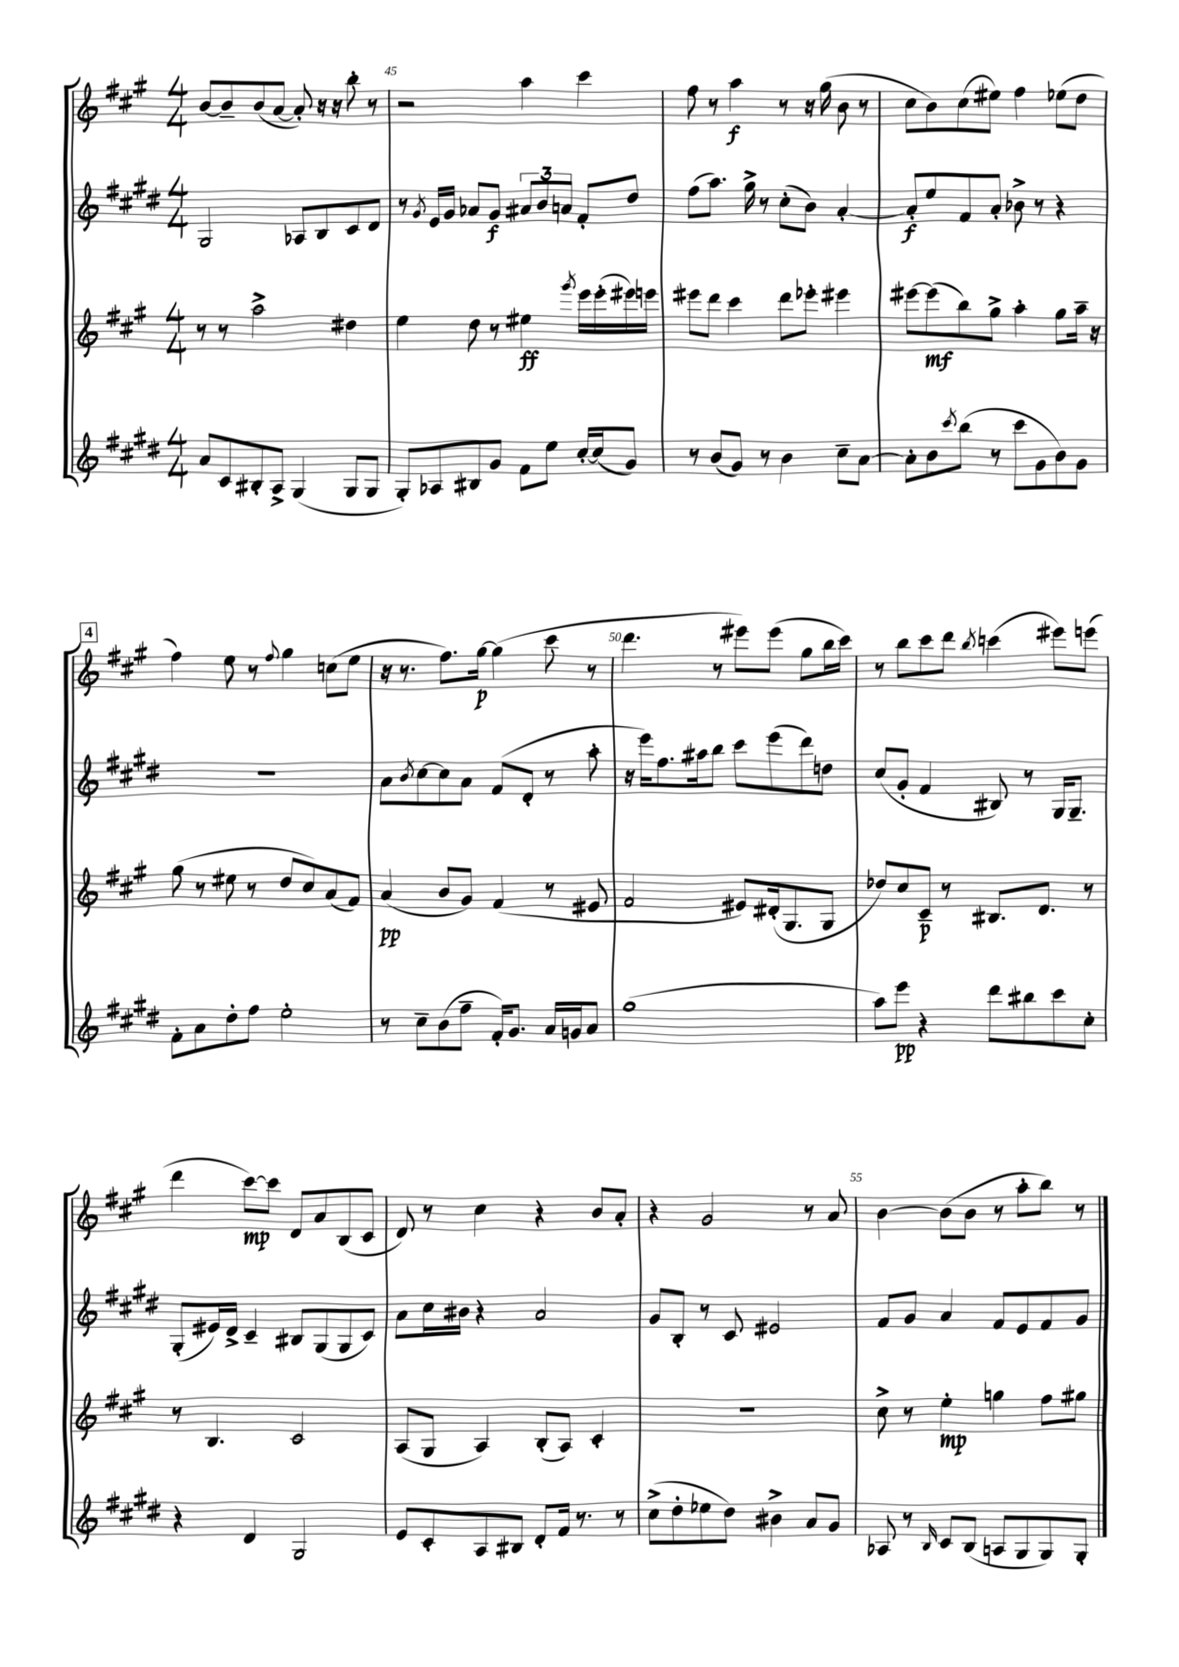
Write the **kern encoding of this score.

**kern	**dynam	**kern	**dynam	**kern	**dynam	**kern	**dynam
*part4	*part4	*part3	*part3	*part2	*part2	*part1	*part1
*staff4	*staff4	*staff3	*staff3	*staff2	*staff2	*staff1	*staff1
*clefG2	*	*clefG2	*	*clefG2	*	*clefG2	*
*k[f#c#g#d#]	*	*k[f#c#g#]	*	*k[f#c#g#d#]	*	*k[f#c#g#]	*
*M4/4	*	*M4/4	*	*M4/4	*	*M4/4	*
=44	=44	=44	=44	=44	=44	=44	=44
8a/L	.	8r	.	2G#/	.	[8b/L	.
8c#/	.	8r	.	.	.	8b~/]	.
8B#X'/	.	2aa^\	.	.	.	(8b/	.
8A^/J	.	.	.	.	.	[8a/J	.
(4G#/	.	.	.	8A-X/L	.	8a'/])	.
.	.	.	.	8B/	.	16r	.
.	.	.	.	.	.	16r	.
8G#/L	.	4dd#X\	.	8c#/	.	8bb'\	.
8G#/J	.	.	.	8d#/J	.	8r	.
=45	=45	=45	=45	=45	=45	=45	=45
8G#'/L)	.	4ee\	.	8r	.	2r	.
.	.	.	.	8qg#/	.	.	.
8A-X/	.	.	.	16e/LL	.	.	.
.	.	.	.	16g#/JJ	.	.	.
8B#X/	.	8dd\	.	8a-X/L	.	.	.
8g#/J	.	8r	.	8g#/J	f	.	.
8f#\L	.	4ee#X\	ff	12a#X/L	.	4aa\	.
.	.	.	.	12b/	.	.	.
8ee\J	.	.	.	.	.	.	.
.	.	.	.	12an/J	.	.	.
.	.	8qggg#/	.	.	.	.	.
[16cc#'/LL	.	16eee\LL	.	8f#'/L	.	4ccc#\	.
(16cc#/J]	.	(16eee'\	.	.	.	.	.
8g#/J)	.	16eee#X\)	.	8dd#/J	.	.	.
.	.	16eeen\JJ	.	.	.	.	.
=46	=46	=46	=46	=46	=46	=46	=46
8r	.	8eee#X\L	.	(8ff#\L	.	8ff#\	.
(8b/L	.	8ddd\J	.	8.aa\J)	.	8r	.
8g#/J)	.	4ccc#\	.	.	.	4aa\	f
.	.	.	.	16gg#^\	.	.	.
8r	.	.	.	8r	.	.	.
4b\	.	8ddd\L	.	(8cc#'\L	.	8r	.
.	.	8eee-X'\J	.	8b\J)	.	16r	.
.	.	.	.	.	.	(16gg#\	.
8cc#~\L	.	4eee#X\	.	[4a'/	.	8b\	.
[8a\J	.	.	.	.	.	8r	.
=47	=47	=47	=47	=47	=47	=47	=47
8a'\L]	.	[8eee#X\L	.	8a'/L]	f	8cc#\L	.
8b\	.	(8eee#\]	mf	8ee/	.	8b\)	.
8qccc#/	.	.	.	.	.	.	.
(8bb\J	.	8bb\)	.	8f#/	.	(8cc#\	.
8r	.	8gg#^\J	.	8a'/J	.	8ee#X\J)	.
8ccc#\L	.	4aa'\	.	8b-X^\	.	4ff#\	.
8g#\	.	.	.	8r	.	.	.
8b\)	.	8gg#\L	.	4r	.	(8ee-X\L	.
8g#\J	.	16aa~\Jk	.	.	.	8dd\J	.
.	.	16r	.	.	.	.	.
!!LO:LB:g=z
!!LO:REH:place=s1:t=4
=48	=48	=48	=48	=48	=48	=48	=48
8f#'\L	.	(8gg#\	.	1r	.	4ff#\)	.
8a\	.	8r	.	.	.	.	.
8dd#'\	.	8ee#X\	.	.	.	8ee\	.
8ff#\J	.	8r	.	.	.	8r	.
.	.	.	.	.	.	8qqff#/	.
2ee'\	.	8dd/L	.	.	.	4gg#\	.
.	.	8cc#/)	.	.	.	.	.
.	.	(8a/	.	.	.	(8ccn\L	.
.	.	8f#/J)	.	.	.	8ee\J	.
=49	=49	=49	=49	=49	=49	=49	=49
8r	.	(4a/	pp	8a\L	.	16r	.
.	.	.	.	.	.	8.r	.
.	.	.	.	8qb/	.	.	.
8cc#~\L	.	.	.	[8cc#\	.	.	.
(8b\	.	8b/L	.	8cc#\]	.	8.ff#\L)	.
8ff#~\J	.	8g#/J)	.	8a\J	.	.	.
.	.	.	.	.	.	[16gg#\Jk	p
16f#'/KL)	.	(4f#/	.	(8f#/L	.	(4gg#\]	.
8.g#/J	.	.	.	.	.	.	.
.	.	.	.	8d#'/J	.	.	.
16a/LL	.	8r	.	8r	.	8ccc#\	.
16gn/J	.	.	.	.	.	.	.
8a/J	.	8e#X/	.	8aa'\	.	8r	.
=50	=50	=50	=50	=50	=50	=50	=50
(1gg#	.	2f#/	.	16r	.	4.ddd\	.
.	.	.	.	16eee\KL)	.	.	.
.	.	.	.	8.ff#\	.	.	.
.	.	.	.	16aa#X\k	.	.	.
.	.	.	.	8bb\J	.	8r	.
.	.	8e#X/L)	.	8ccc#\L	.	8eee#X\L)	.
.	.	(16d#X'/k	.	(8eee\	.	(8eee#\J	.
.	.	8.G#/	.	.	.	.	.
.	.	.	.	8ddd#\)	.	8gg#\L	.
.	.	8G#/J	.	8ddn\J	.	16bb\L	.
.	.	.	.	.	.	16ccc#\JJ)	.
=51	=51	=51	=51	=51	=51	=51	=51
8aa\L)	.	8dd-X/L)	.	(8cc#/L	.	8r	.
8eee\J	pp	8cc#/	.	8g#'/J	.	8bb\L	.
4r	.	8c#~/J	p	4f#/	.	8ccc#\	.
.	.	8r	.	.	.	8ddd\J	.
.	.	.	.	.	.	8qbb/	.
8ddd#\L	.	8.B#X/L	.	8B#X/)	.	(4cccn\	.
8bb#X\	.	.	.	8r	.	.	.
.	.	8.d/J	.	.	.	.	.
8ccc#\	.	.	.	16G#/KL	.	8eee#X\L)	.
.	.	.	.	8.G#~/J	.	.	.
8cc#'\J	.	8r	.	.	.	(8eeen\J	.
!!LO:LB:g=z
=52	=52	=52	=52	=52	=52	=52	=52
4r	.	8r	.	(8G#'/L	.	4ddd\	.
.	.	4.B/	.	16e#X/L)	.	.	.
.	.	.	.	16d#^/JJ	.	.	.
4d#/	.	.	.	4c#~/	.	[8ccc#\L)	mp
.	.	.	.	.	.	8ccc#\J]	.
2G#/	.	2c#/	.	8B#X/L	.	8d/L	.
.	.	.	.	(8G#/	.	8a/	.
.	.	.	.	8G#/	.	(8B/	.
.	.	.	.	8c#/J)	.	8c#/J	.
=53	=53	=53	=53	=53	=53	=53	=53
8e/L	.	(8A/L	.	8a\L	.	8d/)	.
8c#'/	.	8G#/J	.	16cc#\L	.	8r	.
.	.	.	.	16b#X\JJ	.	.	.
8A/	.	4A/)	.	4r	.	4cc#\	.
8B#X/J	.	.	.	.	.	.	.
8d#'/L	.	(8B'/L	.	2a/	.	4r	.
16f#/Jk	.	8A/J)	.	.	.	.	.
8.r	.	.	.	.	.	.	.
.	.	4c#'/	.	.	.	8b/L	.
8r	.	.	.	.	.	8a'/J	.
=54	=54	=54	=54	=54	=54	=54	=54
(8cc#^\L	.	1r	.	8g#/L	.	4r	.
8dd#'\	.	.	.	8B'/J	.	.	.
8ee-X\	.	.	.	8r	.	2g#/	.
8dd#\J)	.	.	.	8c#/	.	.	.
4b#X^\	.	.	.	2e#X/	.	.	.
8a/L	.	.	.	.	.	8r	.
8g#/J	.	.	.	.	.	8a/	.
=55	=55	=55	=55	=55	=55	=55	=55
8A-X/	.	8cc#^\	.	8f#/L	.	[4b\	.
8r	.	8r	.	8g#/J	.	.	.
16qqB/	.	.	.	.	.	.	.
8c#/L	.	4ee'\	mp	4a/	.	(8b\L]	.
(8B/J	.	.	.	.	.	8b\J	.
8An/L	.	4ggn\	.	8f#/L	.	8r	.
8G#/	.	.	.	8e/	.	8aa'\L	.
8G#/)	.	8ff#\L	.	8f#/	.	8bb\J)	.
8G#'/J	.	8gg#X\J	.	8g#/J	.	8r	.
==	==	==	==	==	==	==	==
*-	*-	*-	*-	*-	*-	*-	*-
